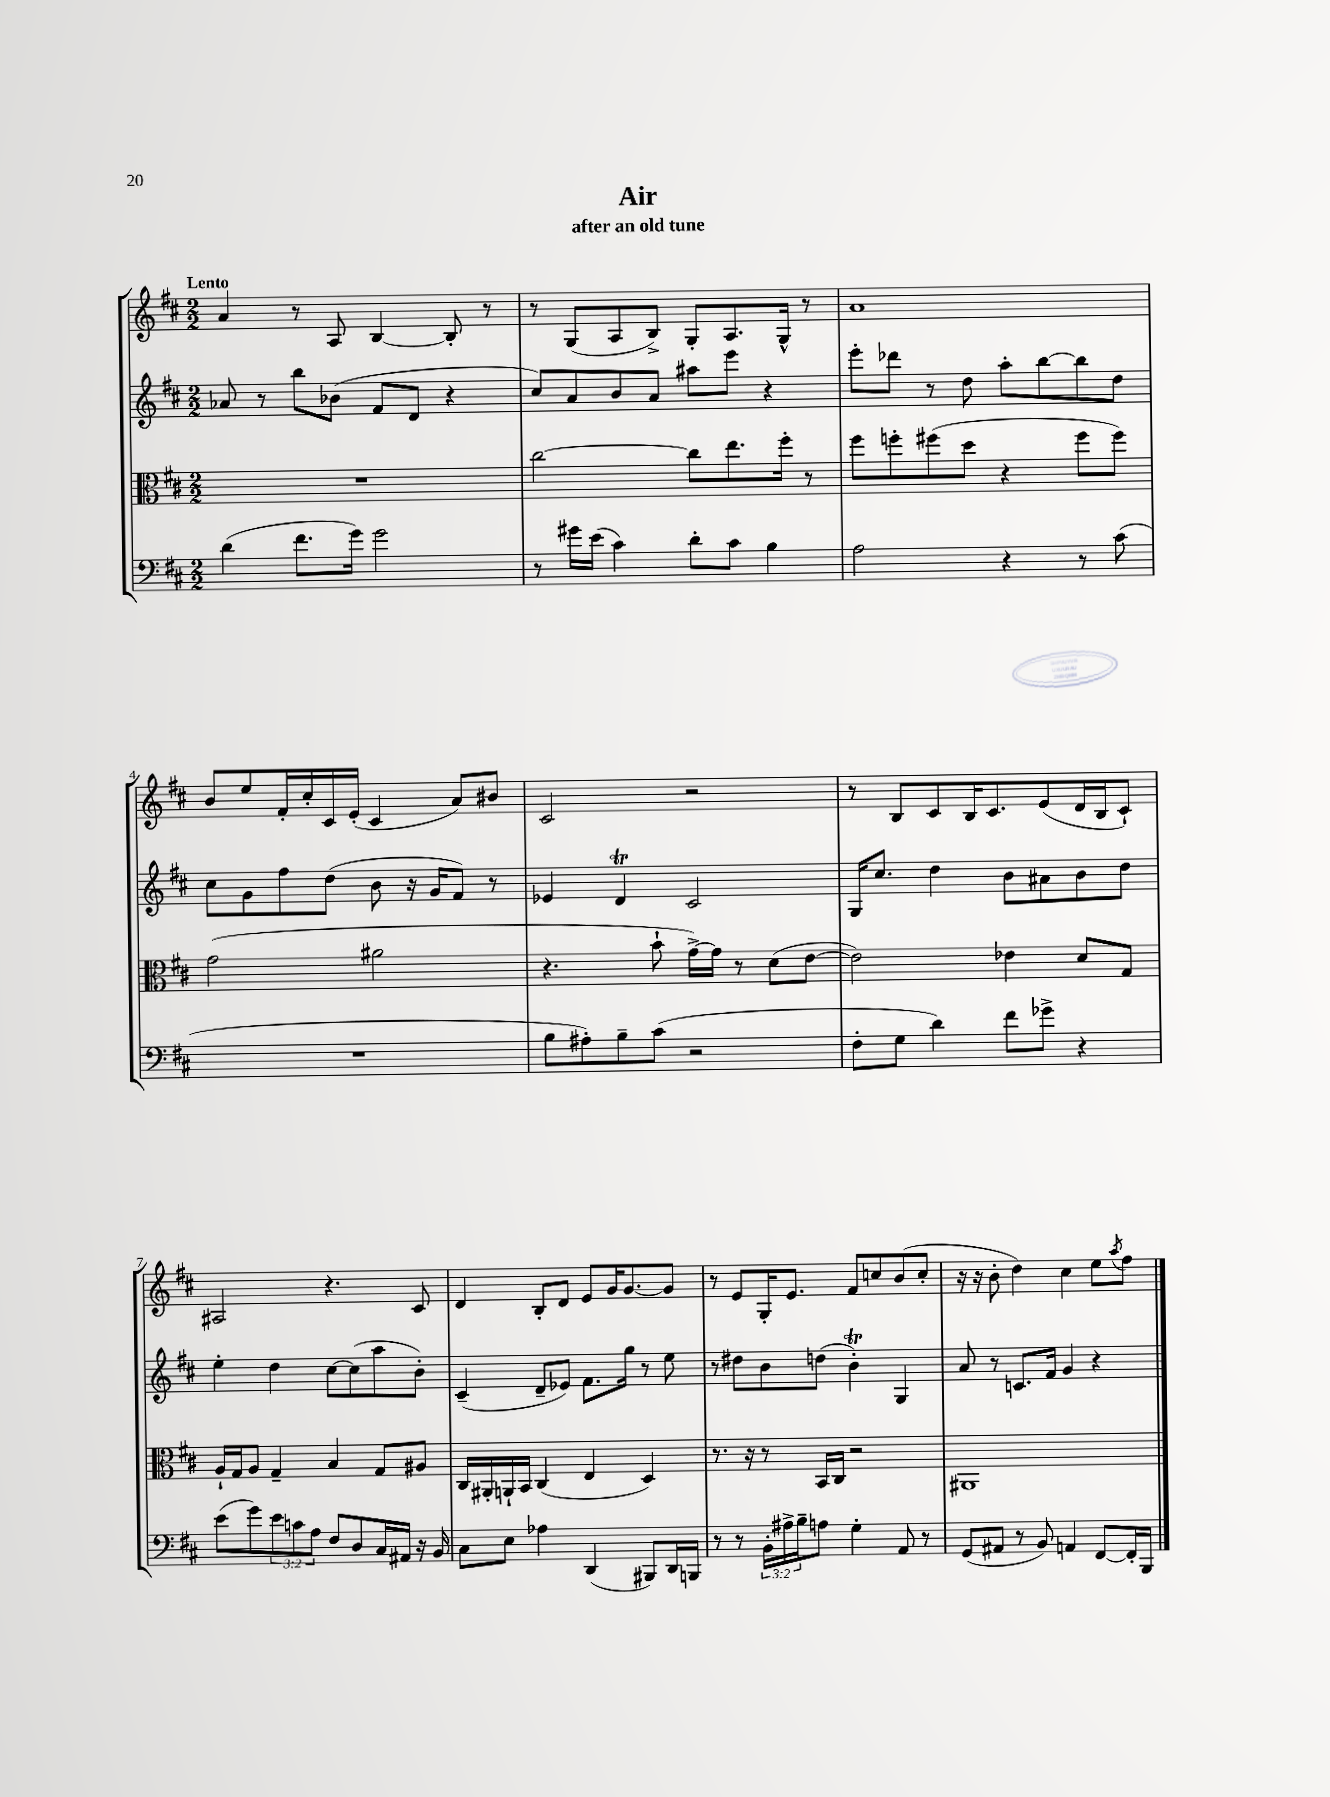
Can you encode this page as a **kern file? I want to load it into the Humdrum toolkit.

**kern	**kern	**kern	**kern
*staff4	*staff3	*staff2	*staff1
*clefF4	*clefC3	*clefG2	*clefG2
*k[f#c#]	*k[f#c#]	*k[f#c#]	*k[f#c#]
*M2/2	*M2/2	*M2/2	*M2/2
(4d	1r	8a-	4a
.	.	8r	.
8.f#	.	8bb	8r
.	.	(8b-	8A
16g)	.	.	.
2g	.	8f#	[4B
.	.	8d	.
.	.	4r	8B']
.	.	.	8r
=	=	=	=
8r	[2cc#	8cc#)	8r
16g#	.	8a	(8G
(16e	.	.	.
4c#)	.	8b	8A
.	.	8a	8B^)
8d'	8cc#]	8aa#	8G'
8c#	8.ee	8eee	8.A
4B	.	4r	.
.	16ff#'	.	16G^^
.	8r	.	8r
=	=	=	=
2A	8ff#	8eee'	1a
.	8ff'	8ddd-	.
.	(8ff#	8r	.
.	8dd	8dd	.
4r	4r	8aa'	.
.	.	[8bb	.
8r	8ff#	8bb]	.
(8c#	8ff#)	8dd	.
=	=	=	=
1r	(2g	8cc#	8b
.	.	8g	8ee
.	.	8ff#	16f#'
.	.	.	16cc#'
.	.	(8dd	16c#
.	.	.	(16e'
.	2a#	8b	4c#
.	.	16r	.
.	.	16g	.
.	.	8f#)	8a)
.	.	8r	8b#
=	=	=	=
8B	4.r	4e-	2c#
8A#')	.	.	.
8B~	.	4d	.
(8c#	8b`	.	.
2r	[16g^)	2c#	2r
.	16g]	.	.
.	8r	.	.
.	(8d	.	.
.	[8e	.	.
=	=	=	=
8F#'	2e])	16G	8r
.	.	8.cc#	.
8G	.	.	8B
4d)	.	4dd	8c#
.	.	.	16B
.	.	.	8.c#
8f#	4e-	8b	.
8g-^	.	8a#	(8e
4r	8d	8b	16d
.	.	.	16B
.	8G	8dd	8c#`)
=	=	=	=
(8e	16A`	4ee'	2A#
.	16G	.	.
8g)	8A	.	.
12e	4G~	4dd	.
12c	.	.	.
12A	.	.	.
8F#	4B	[8cc#	4.r
8D	.	(8cc#]	.
16C#	8G	8aa	.
16AA#	.	.	.
16r	8A#	8b')	8c#
16BB	.	.	.
=	=	=	=
8C#	16C#	(4c#~	4d
.	16AA#'	.	.
8E	16AA`	.	.
.	16BB	.	.
4A-	(4C#	8d~	8B'
.	.	8e-)	8d
(4DD	4E	8.f#	8e
.	.	.	16g
.	.	16gg	[8.g
8BBB#)	4D)	8r	.
16DD	.	8ee	8g]
16BBB	.	.	.
=	=	=	=
8r	8.r	8r	8r
8r	.	8dd#	8e
.	16r	.	.
24BB'	8r	8b	16G'
24A#^	.	.	.
.	.	.	8.e
24B~	.	.	.
8A	16BB	(8dd	.
.	16C#	.	.
4G'	2r	4b')	8f#
.	.	.	8cc
8AA	.	4G	(8b
8r	.	.	8cc'
=	=	=	=
(8GG	1AA#	8a	16r
.	.	.	16r
8AA#	.	8r	8b'
8r	.	8.c	4dd)
8BB)	.	.	.
.	.	16f#	.
4AA	.	4g	4cc#
[8FF#	.	4r	8ee
.	.	.	8qaa
16FF#']	.	.	8ff#
16BBB	.	.	.
==	==	==	==
*-	*-	*-	*-
